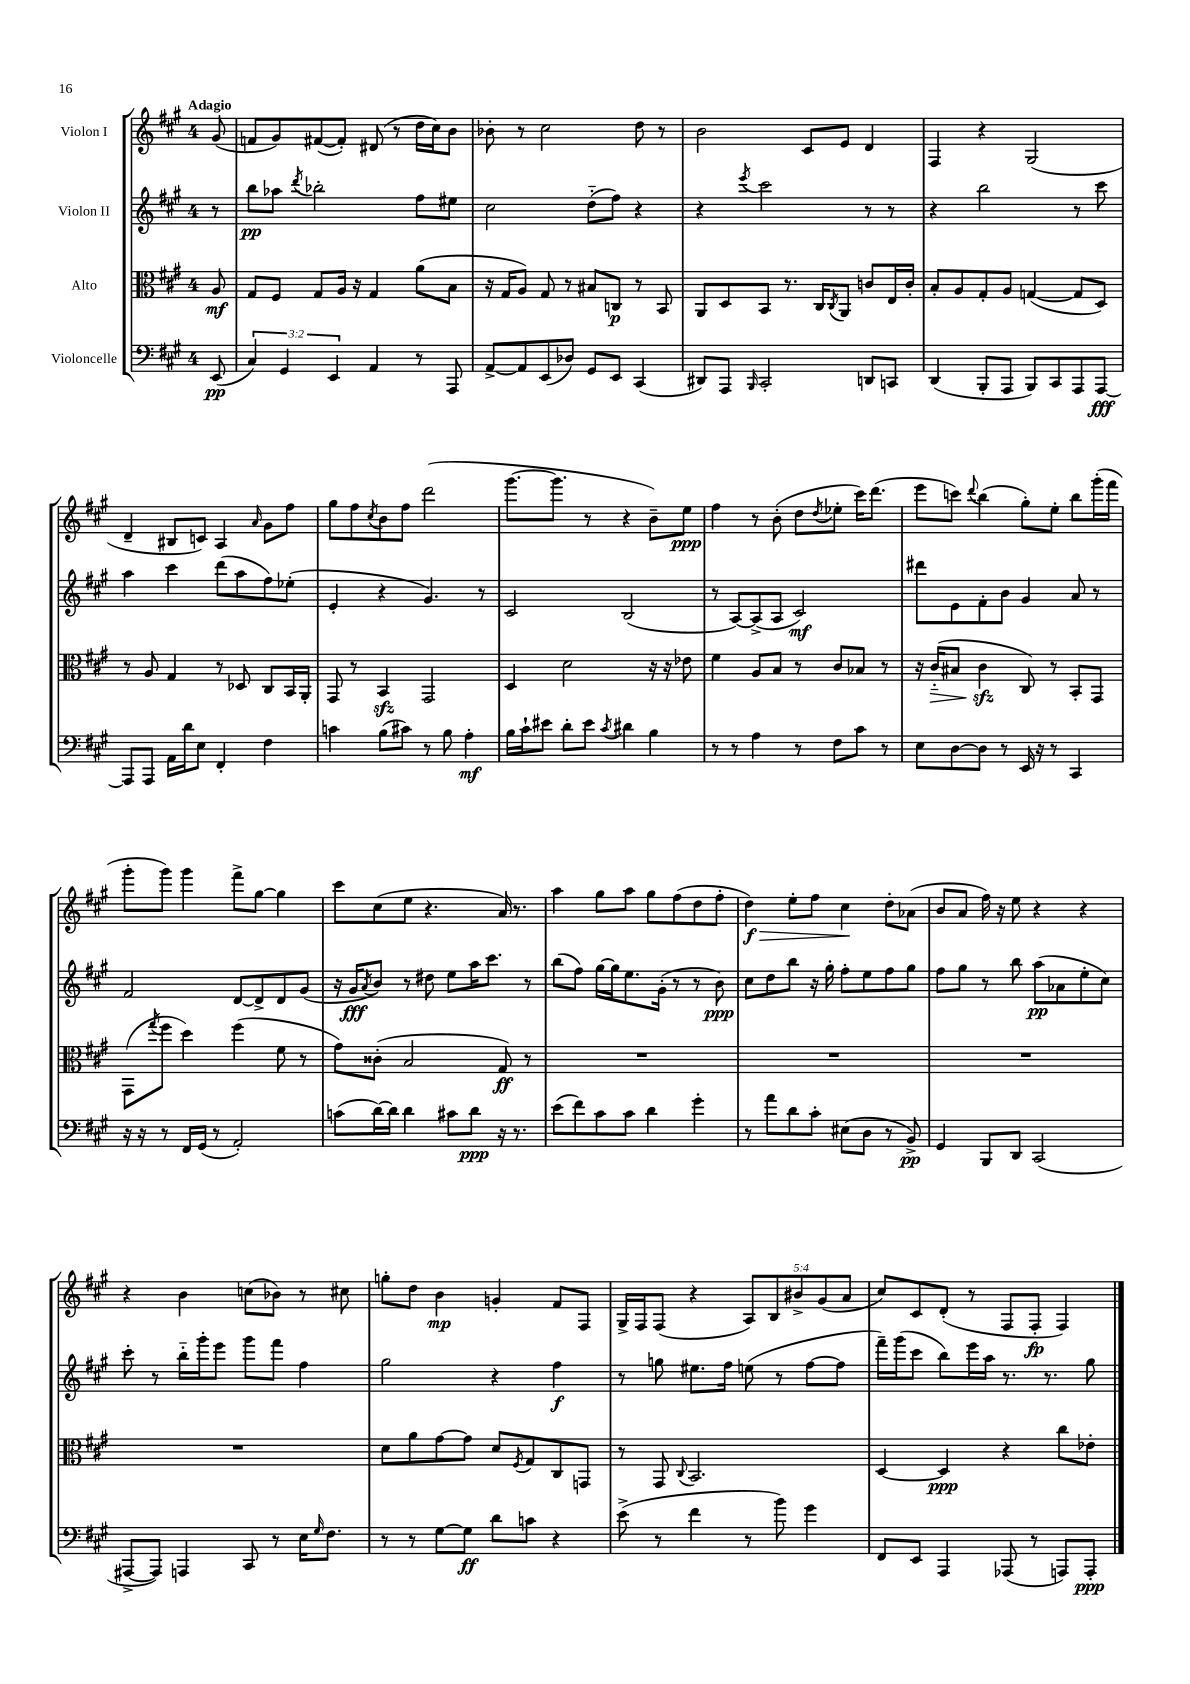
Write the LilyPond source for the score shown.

<<
\new StaffGroup <<
\new Staff = "s0" \with { instrumentName = "Violon I" } {
    \clef treble \key a \major \once \override Staff.TimeSignature.style = #'single-digit \time 4/4 \override Staff.TupletNumber.text = #tuplet-number::calc-fraction-text \partial 8 \tempo "Adagio"
    gis'8( |
    f'8 gis'8) fis'8~( fis'8-.) dis'8( r8 d''16 cis''16) b'8 |
    bes'8-. r8 cis''2 d''8 r8 |
    b'2 cis'8 e'8 d'4 |
    fis4 r4 gis2( |
    d'4-- bis8 c'8) a4 \grace { a'16 } gis'8 fis''8 |
    gis''8 fis''8 \acciaccatura { cis''8 } b'8 fis''8 d'''2( |
    gis'''8.~ gis'''8. r8 r4 b'8--) e''8\ppp |
    fis''4 r8 b'8-.( d''8 \acciaccatura { d''8 } ees''8-. cis'''16) d'''8.( |
    e'''8 c'''8) \appoggiatura { d'''8 } b''4( gis''8-.) e''8-. b''8 gis'''16-.( fis'''16 |
    gis'''8-. gis'''8) gis'''4 fis'''8-> gis''8~ gis''4 |
    cis'''8 cis''8( e''8 r4. a'16) r8. |
    a''4 gis''8 a''8 gis''8 fis''8( d''8 fis''8-. |
    d''4\f\>) e''8-. fis''8 cis''4\! d''8-. aes'8( |
    b'8 a'8 fis''16) r16 e''8 r4 r4 |
    r4 b'4 c''8( bes'8) r8 cis''8 |
    g''8-. d''8 b'4\mp g'4-. fis'8 fis8 |
    gis16-> fis16 fis8( r4 \tuplet 5/4 { a8) b8 bis'8-> gis'8( a'8 } |
    cis''8) cis'8 d'8-.( r8 fis8 fis8-.\fp fis4) \bar "|." |
}
\new Staff = "s1" \with { instrumentName = "Violon II" } {
    \clef treble \key a \major \once \override Staff.TimeSignature.style = #'single-digit \time 4/4 \partial 8
    r8 |
    b''8\pp aes''8 \acciaccatura { d'''8 } bes''2-. fis''8 eis''8 |
    cis''2 d''8-_( fis''8) r4 |
    r4 \acciaccatura { e'''8 } cis'''2 r8 r8 |
    r4 b''2 r8 cis'''8 |
    a''4 cis'''4 d'''8( a''8 fis''8) ees''8-.( |
    e'4-. r4 gis'4.) r8 |
    cis'2 b2( |
    r8 a8~) a8->( a8 cis'2\mf) |
    dis'''8 e'8 fis'8-. b'8 gis'4 a'8 r8 |
    fis'2 d'8~ d'8-> d'8 gis'8( |
    r16 gis'16\fff \acciaccatura { a'8 } b'8) r8 dis''8 e''8 a''16 cis'''8. r8 |
    b''8( fis''8) gis''16~ gis''16 e''8. gis'16-.( r8 r8 b'8\ppp) |
    cis''8 d''8 b''8 r16 gis''16-. fis''8-. e''8 fis''8 gis''8 |
    fis''8 gis''8 r8 b''8 a''8\pp( aes'8 e''8-. cis''8) |
    cis'''8-. r8 b''16-_ gis'''16-. e'''8 gis'''8 fis'''8 fis''4 |
    gis''2 r4 fis''4\f |
    r8 g''8 eis''8. fis''16 e''8( r8 fis''8~ fis''8 |
    fis'''16--) gis'''16( cis'''8 b''8) e'''16 a''16 r8. r8. gis''8 \bar "|." |
}
\new Staff = "s2" \with { instrumentName = "Alto" } {
    \clef alto \key a \major \once \override Staff.TimeSignature.style = #'single-digit \time 4/4 \partial 8
    a8\mf |
    gis8 fis8 gis8 a16 r16 gis4 a'8( b8 |
    r16 gis16 a8) gis8 r8 bis8 c8\p r8 b,8 |
    a,8 d8 b,8 r8. cis16 \acciaccatura { cis8 } a,8 c'8 e16 c'16-. |
    b8-. a8 gis8-. a8 g4~( g8 d8) |
    r8 a8 gis4 r8 des8 cis8 b,16 a,16-. |
    gis,8 r8 b,4\sfz gis,2 |
    d4 d'2 r16 r16 ees'8 |
    fis'4 a8 b8 r8 cis'8 bes8 r8 |
    r16 cis'16-_\>( bis8 cis'4\sfz\! cis8) r8 b,8-. gis,8 |
    gis,8( \acciaccatura { gis''8 } fis''8 d''4) fis''4( fis'8 r8 |
    gis'8) cisis'8-.( b2 gis8\ff) r8 |
    R1 |
    R1 |
    R1 |
    R1 |
    d'8 a'8 gis'8~ gis'8 d'8 \acciaccatura { fis8 } gis8 cis8 g,8 |
    r8 gis,8 \appoggiatura { cis8 } b,2. |
    d4~ d4\ppp r4 cis''8 ees'8-. \bar "|." |
}
\new Staff = "s3" \with { instrumentName = "Violoncelle" } {
    \clef bass \key a \major \once \override Staff.TimeSignature.style = #'single-digit \time 4/4 \override Staff.TupletNumber.text = #tuplet-number::calc-fraction-text \partial 8
    e,8\pp( |
    \tuplet 3/2 { cis4) gis,4 e,4 } a,4 r8 a,,8 |
    a,8~-> a,8 e,8( des8) gis,8 e,8 cis,4( |
    dis,8) a,,8 \grace { b,,16 } cis,2-. d,8 c,8 |
    d,4( b,,8-. a,,8 b,,8) cis,8 a,,8 a,,8~\fff |
    a,,8 a,,8 a,16 d'16 e8 fis,4-. fis4 |
    c'4 b8( cis'8) r8 b8 a4-.\mf |
    b16 cis'16-! eis'8 d'8-. eis'8 \acciaccatura { cis'8 } dis'4 b4 |
    r8 r8 a4 r8 fis8 cis'8 r8 |
    e8 d8~ d8 r8 e,16 r16 r8 cis,4 |
    r16 r16 r8 fis,16 gis,16( r8 a,2-.) |
    c'8( d'16~) d'16 d'4 cis'8 d'8\ppp r16 r8. |
    e'8( fis'8) cis'8 cis'8 d'4 gis'4-. |
    r8 a'8 d'8 cis'8-. eis8( d8 r8 b,8->\pp) |
    gis,4 b,,8 d,8 cis,2( |
    ais,,8~-> ais,,8) a,,4 cis,8 r8 e16 \grace { gis16 } fis8. |
    r8 r8 gis8~ gis8\ff d'8 c'8 r4 |
    e'8->( r8 fis'4 r8 b'8) gis'4 |
    fis,8 e,8 a,,4 aes,,8( r8 a,,8) a,,8-.\ppp \bar "|." |
}
>>
>>
\layout { \context { \Score \remove "Bar_number_engraver" } }
